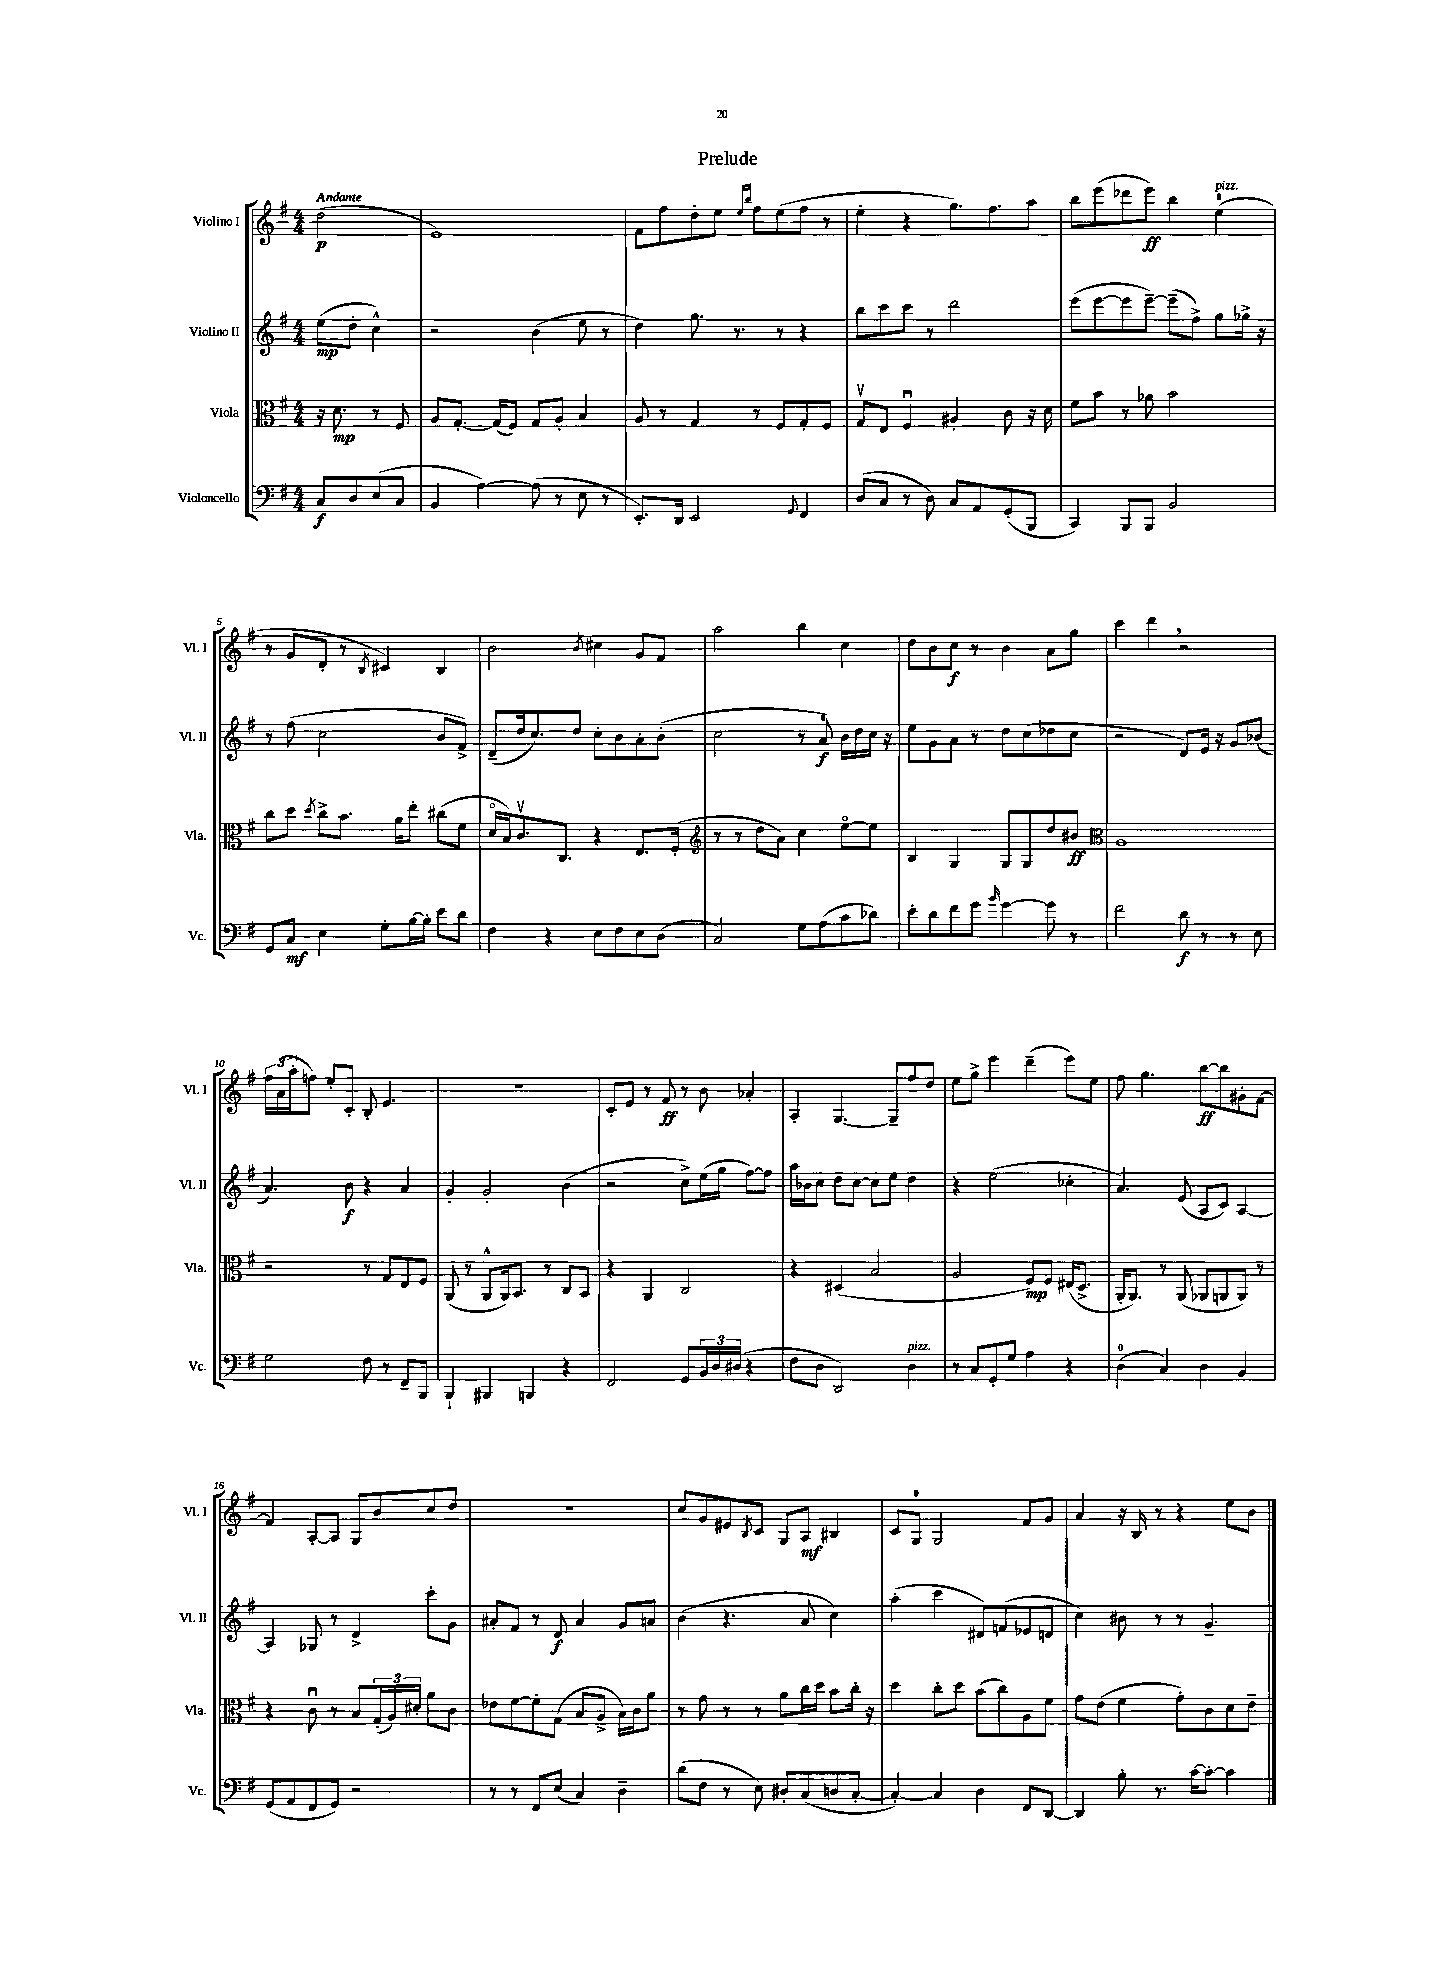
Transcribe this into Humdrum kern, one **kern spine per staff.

**kern	**dynam	**kern	**dynam	**kern	**dynam	**kern	**dynam
*part4	*part4	*part3	*part3	*part2	*part2	*part1	*part1
*staff4	*staff4	*staff3	*staff3	*staff2	*staff2	*staff1	*staff1
*I"Violoncello	*	*I"Viola	*	*I"Violino II	*	*I"Violino I	*
*I'Vc.	*	*I'Vla.	*	*I'Vl. II	*	*I'Vl. I	*
*clefF4	*	*clefC3	*	*clefG2	*	*clefG2	*
*k[f#]	*	*k[f#]	*	*k[f#]	*	*k[f#]	*
*M4/4	*	*M4/4	*	*M4/4	*	*M4/4	*
=	=	=	=	=	=	=	=
!	!	!	!	!	!	!LO:TX:a:B:t=Andante	!
8C/L	f	16r	.	(8ee\L	mp	(2dd\	p
.	.	8.d\	mp	.	.	.	.
8D/	.	.	.	8dd'\J	.	.	.
(8E/	.	8r	.	4cc^^\)	.	.	.
8C/J	.	8F#/	.	.	.	.	.
=1	=1	=1	=1	=1	=1	=1	=1
4BB/	.	8A/L	.	2r	.	1e)	.
.	.	[8.G'/J	.	.	.	.	.
[4A\)	.	.	.	.	.	.	.
.	.	(16G/KL]	.	.	.	.	.
.	.	8F#/J)	.	.	.	.	.
(8A\]	.	8G/L	.	(4b\	.	.	.
8r	.	8A'/J	.	.	.	.	.
8E\	.	4B/	.	8ee\	.	.	.
8r	.	.	.	8r	.	.	.
=2	=2	=2	=2	=2	=2	=2	=2
8.EE'/L)	.	8A/	.	4dd\)	.	8f#\L	.
.	.	8r	.	.	.	8ff#\	.
16DD/Jk	.	.	.	.	.	.	.
2EE/	.	4G/	.	8.gg\	.	8dd'\	.
.	.	.	.	.	.	8ee\J	.
.	.	.	.	8.r	.	.	.
.	.	.	.	.	.	16qqee/LL	.
.	.	.	.	.	.	16qqbb/JJ	.
.	.	8r	.	.	.	8ff#\L	.
.	.	8F#/L	.	8r	.	(8ee\	.
8qqGG/	.	.	.	.	.	.	.
4FF#/	.	8G'/	.	4r	.	8ff#\J	.
.	.	8F#/J	.	.	.	8r	.
=3	=3	=3	=3	=3	=3	=3	=3
(8D/L	.	8Gv/L	.	8bb\L	.	4ee'\	.
8C/J	.	8E/J	.	8ccc\	.	.	.
8r	.	4F#u/	.	8ccc\J	.	4r	.
8D\)	.	.	.	8r	.	.	.
8C/L	.	4A#X'/	.	2ddd\	.	8.gg\L)	.
8AA/	.	.	.	.	.	.	.
.	.	.	.	.	.	8.ff#\	.
(8GG'/	.	8c\	.	.	.	.	.
8BBB/J	.	16r	.	.	.	8aa\J	.
.	.	16d\	.	.	.	.	.
=4	=4	=4	=4	=4	=4	=4	=4
4CC/)	.	8f#\L	.	(8eee\L	.	8bb\L	.
.	.	8b\J	.	[8eee\	.	(8eee\	.
8BBB/L	.	8r	.	8eee\]	.	8ddd-X\	.
8BBB/J	.	8a-X\	.	[8eee~\J)	.	8eee\J)	ff
2BB/	.	2b\	.	(8eee~\L]	.	4bb\	.
.	.	.	.	8ff#^\J)	.	.	.
!	!	!	!	!	!	!LO:TX:a:i:t=pizz.	!
.	.	.	.	8gg\L	.	(4ee\	.
.	.	.	.	16gg-X^\Jk	.	.	.
.	.	.	.	16r	.	.	.
!!LO:LB:g=z
=5	=5	=5	=5	=5	=5	=5	=5
8GG/L	.	8cc\L	.	8r	.	8r	.
8C/J	mf	8dd\J	.	(8ff#\	.	8g/L	.
.	.	8qdd/	.	.	.	.	.
4E\	.	8cc^\L	.	2cc\	.	8d'/J	.
.	.	8.b\J	.	.	.	8r	.
.	.	.	.	.	.	8qB/	.
8G'\L	.	.	.	.	.	4c#X/)	.
.	.	16a\KL	.	.	.	.	.
[16B\L	.	8ee'\J	.	.	.	.	.
16B'\JJ]	.	.	.	.	.	.	.
8e\L	.	(8cc#X\L	.	8b/L	.	4B/	.
8d\J	.	8f#\J	.	8f#^/J)	.	.	.
=6	=6	=6	=6	=6	=6	=6	=6
4F#\	.	16d/LL	.	(8d~/L	.	2b\	.
.	.	16B/J)	.	.	.	.	.
.	.	8.cv/	.	16dd/k	.	.	.
.	.	.	.	8.cc/)	.	.	.
4r	.	.	.	.	.	.	.
.	.	8.C/J	.	.	.	.	.
.	.	.	.	8dd/J	.	.	.
.	.	.	.	.	.	8qb/	.
8E\L	.	4r	.	8cc'\L	.	4cc#X\	.
8F#\	.	.	.	8b\	.	.	.
8E\	.	8.E/L	.	8a'\	.	8g/L	.
(8D\J	.	.	.	(8b'\J	.	8f#/J	.
.	.	(16F#'/Jk	.	.	.	.	.
=7	=7	=7	=7	=7	=7	=7	=7
*	*	*clefG2	*	*	*	*	*
2C/)	.	8r	.	2cc\	.	2aa\	.
.	.	8r	.	.	.	.	.
.	.	8dd\L	.	.	.	.	.
.	.	8a\J)	.	.	.	.	.
8G\L	.	4cc\	.	8r	.	4bb\	.
(8A\	.	.	.	8a/)	f	.	.
8c\	.	[8ee\L	.	16b\LL	.	4cc\	.
.	.	.	.	16dd\	.	.	.
8d-X\J)	.	8ee\J]	.	16cc\JJ	.	.	.
.	.	.	.	16r	.	.	.
=8	=8	=8	=8	=8	=8	=8	=8
8e'\L	.	4B/	.	8ee\L	.	8dd\L	.
8d\	.	.	.	8g\	.	8b\	.
8f#\	.	4G/	.	8a\J	.	8cc\J	f
8g\J	.	.	.	8r	.	8r	.
16qqb/	.	.	.	.	.	.	.
[4g\	.	8G/L	.	8dd\L	.	4b\	.
.	.	8G/	.	(8cc\	.	.	.
8g\]	.	8dd/	.	8dd-X\	.	8a\L	.
8r	.	8b#X/J	ff	8cc\J	.	8gg\J	.
=9	=9	=9	=9	=9	=9	=9	=9
*	*	*clefC3	*	*	*	*	*
2f#\	.	1A	.	2r	.	4ccc\	.
.	.	.	.	.	.	4ddd,\	.
8d\	f	.	.	8d/L)	.	2r	.
8r	.	.	.	16e/Jk	.	.	.
.	.	.	.	16r	.	.	.
8r	.	.	.	8g/L	.	.	.
8E\	.	.	.	(8b-X/J	.	.	.
!!LO:LB:g=z
=10	=10	=10	=10	=10	=10	=10	=10
2G\	.	2r	.	4.a/)	.	24ff#\LL	.
.	.	.	.	.	.	(24a\	.
.	.	.	.	.	.	24aa'\J	.
.	.	.	.	.	.	8ffn\J)	.
.	.	.	.	.	.	8ee'/L	.
.	.	.	.	8b\	f	8c'/J	.
8F#\	.	8r	.	4r	.	8B'/	.
8r	.	8G/L	.	.	.	4.e/	.
8FF#~/L	.	8E/	.	4a/	.	.	.
8BBB/J	.	8F#/J	.	.	.	.	.
=11	=11	=11	=11	=11	=11	=11	=11
4BBB`/	.	(8AA/	.	4g'/	.	1r	.
.	.	8r	.	.	.	.	.
4BBB#X/	.	8AA^^/L	.	2g'/	.	.	.
.	.	16AA/k)	.	.	.	.	.
.	.	8.BB/J	.	.	.	.	.
4BBBn/	.	.	.	.	.	.	.
.	.	8r	.	.	.	.	.
4r	.	8C/L	.	(4b\	.	.	.
.	.	8BB/J	.	.	.	.	.
=12	=12	=12	=12	=12	=12	=12	=12
2FF#/	.	4r	.	2r	.	8c'/L	.
.	.	.	.	.	.	8e/J	.
.	.	4AA/	.	.	.	8r	.
.	.	.	.	.	.	8f#/	ff
8GG/L	.	2C/	.	8cc^\L)	.	8r	.
24BB/L	.	.	.	(16ee\L	.	8b\	.
24D/	.	.	.	.	.	.	.
.	.	.	.	16gg\JJ	.	.	.
(24D#X/JJ	.	.	.	.	.	.	.
4r	.	.	.	[8ff#\L)	.	4a-X'/	.
.	.	.	.	8ff#\J]	.	.	.
=13	=13	=13	=13	=13	=13	=13	=13
8F#\L	.	4r	.	16aa\LL	.	4A'/	.
.	.	.	.	16b-X\J	.	.	.
8D\J	.	.	.	8cc\J	.	.	.
2DD/)	.	(4D#X/	.	8dd\L	.	[4.G/	.
.	.	.	.	[8cc\J	.	.	.
.	.	2B/	.	8cc\L]	.	.	.
.	.	.	.	8ee\J	.	8G~/L]	.
!LO:TX:a:i:t=pizz.	!	!	!	!	!	!	!
4D\	.	.	.	4dd\	.	8ff#/	.
.	.	.	.	.	.	8dd/J	.
=14	=14	=14	=14	=14	=14	=14	=14
8r	.	2A/	.	4r	.	8ee\L	.
8C/L	.	.	.	.	.	8gg^\J	.
8GG'/	.	.	.	(2ee\	.	4eee\	.
8G/J	.	.	.	.	.	.	.
4A\	.	8F#/L)	mp	.	.	(4ddd~\	.
.	.	8F#/J	.	.	.	.	.
4r	.	(16E#X/KL	.	4cc-X'\	.	8eee\L)	.
.	.	8.D^/J	.	.	.	.	.
.	.	.	.	.	.	8ee\J	.
=15	=15	=15	=15	=15	=15	=15	=15
(4D\	.	16AA'/KL	.	4.a/)	.	8ff#\	.
.	.	8.AA/J)	.	.	.	.	.
.	.	.	.	.	.	4.gg\	.
4C/)	.	8r	.	.	.	.	.
.	.	(8AA/	.	(8e/	.	.	.
4D\	.	8AA-X/L	.	8A/L	.	[8bb\L	ff
.	.	8AAn/	.	8c/J)	.	8bb\]	.
4BB/	.	8AA/J)	.	[4A/	.	8g#X'\	.
.	.	8r	.	.	.	[8f#\J	.
!!LO:LB:g=z
=16	=16	=16	=16	=16	=16	=16	=16
(8GG/L	.	4r	.	4A/]	.	4f#/]	.
8AA/	.	.	.	.	.	.	.
8FF#/	.	8cu\	.	8G-X/	.	[8A'/L	.
8GG/J)	.	8r	.	8r	.	8A/J]	.
2r	.	8B/L	.	4d^/	.	8G/L	.
.	.	(24G'/L	.	.	.	8b/	.
.	.	24A/)	.	.	.	.	.
.	.	24d#X'/JJ	.	.	.	.	.
.	.	8a\L	.	8ccc'\L	.	8cc/	.
.	.	8c\J	.	8g\J	.	8dd/J	.
=17	=17	=17	=17	=17	=17	=17	=17
8r	.	8e-X\L	.	8a#X'/L	.	1r	.
8r	.	[8f#\	.	8f#/J	.	.	.
8FF#/L	.	8f#'\]	.	8r	.	.	.
(8E/J	.	(8G\J	.	8d/	f	.	.
4C/)	.	8B/L	.	4a#/	.	.	.
.	.	8A^/J	.	.	.	.	.
4D~\	.	16B\LL)	.	8g/L	.	.	.
.	.	16c\J	.	.	.	.	.
.	.	8a\J	.	8an/J	.	.	.
=18	=18	=18	=18	=18	=18	=18	=18
(8d\L	.	8r	.	(4b\	.	8cc/L	.
8F#\J	.	8g\	.	.	.	8g/	.
8r	.	8r	.	4.r	.	8e#X/	.
.	.	.	.	.	.	8qB/	.
8E\)	.	8r	.	.	.	8c/J	.
8D#X'/L	.	8a\L	.	.	.	8G/L	.
(8C/	.	16cc\L	.	8a/	.	8A/J	mf
.	.	16dd\JJ	.	.	.	.	.
8Dn/	.	8b\L	.	4cc\)	.	4B#X/	.
[8C'/J	.	16cc'\Jk	.	.	.	.	.
.	.	16r	.	.	.	.	.
=19	=19	=19	=19	=19	=19	=19	=19
4C'/_)	.	4dd\	.	(4aa'\	.	8c/L	.
.	.	.	.	.	.	8G/J	.
4C/]	.	8cc'\L	.	4ccc\	.	2G/	.
.	.	8dd\J	.	.	.	.	.
4D\	.	(8b\L	.	8d#X/L)	.	.	.
.	.	8cc\)	.	(8fn/	.	.	.
8FF#/L	.	8A\	.	8e-X/	.	8f#/L	.
[8DD/J	.	8f#\J	.	8dn/J	.	8g/J	.
=20	=20	=20	=20	=20	=20	=20	=20
4DD/]	.	8g\L	.	4cc\)	.	4a/	.
.	.	(8e\J	.	.	.	.	.
8B'\	.	4f#\	.	8b#X\	.	16r	.
.	.	.	.	.	.	16B/	.
8.r	.	.	.	8r	.	8r	.
.	.	8g'\L)	.	8r	.	4r	.
[16c\KL	.	.	.	.	.	.	.
8c'\J_	.	8c\	.	4.g~/	.	.	.
4c\]	.	8d\	.	.	.	8ee\L	.
.	.	8e~\J	.	.	.	8b\J	.
==	==	==	==	==	==	==	==
*-	*-	*-	*-	*-	*-	*-	*-
